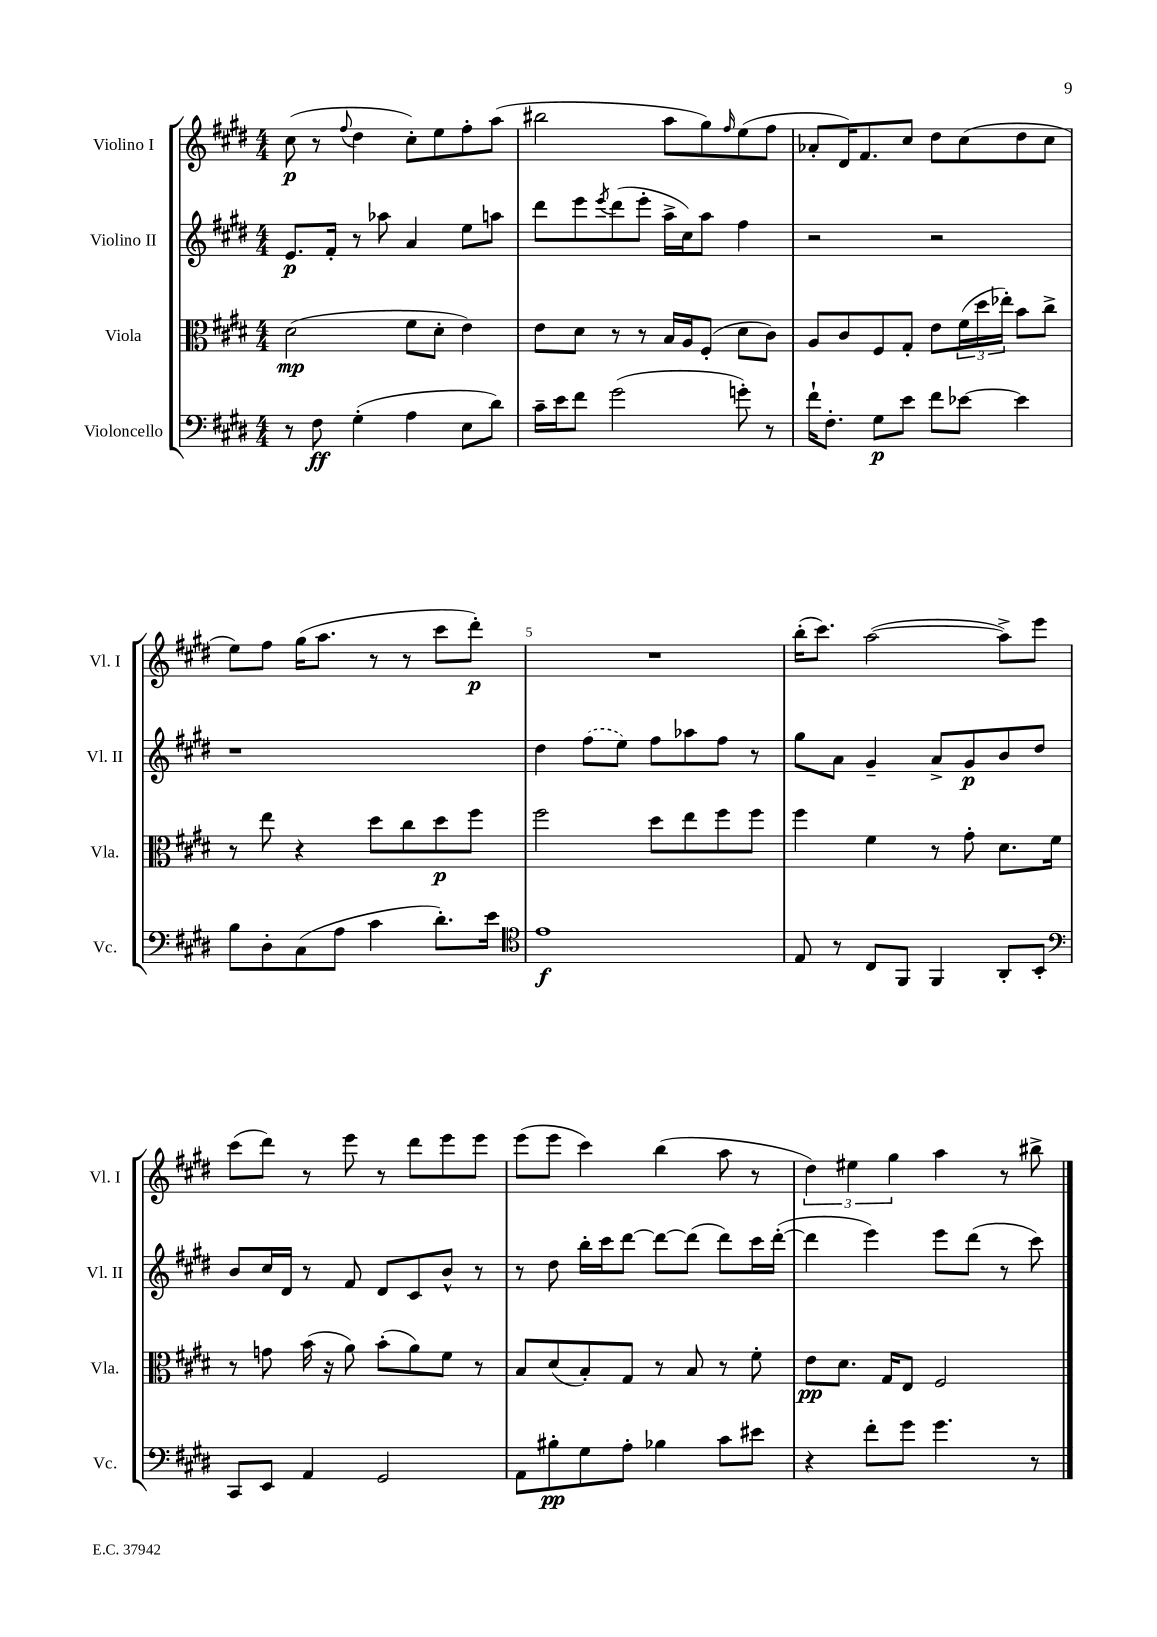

**kern	**kern	**kern	**kern
*staff4	*staff3	*staff2	*staff1
*clefF4	*clefC3	*clefG2	*clefG2
*k[f#c#g#d#]	*k[f#c#g#d#]	*k[f#c#g#d#]	*k[f#c#g#d#]
*M4/4	*M4/4	*M4/4	*M4/4
8r	(2d#	8.e	(8cc#
8F#	.	.	8r
.	.	16f#'	.
.	.	.	8qqff#
(4G#'	.	8r	4dd#
.	.	8aa-	.
4A	8f#	4a	8cc#')
.	8d#'	.	8ee
8E	4e)	8ee	8ff#'
8d#)	.	8aa	(8aa
=	=	=	=
16c#~	8e	8ddd#	2bb#
16e	.	.	.
8f#	8d#	8eee	.
.	.	8qeee	.
(2g#	8r	(8ddd#	.
.	8r	8eee'	.
.	16B	16aa^	8aa
.	16A	16cc#)	.
.	(8F#'	8aa	8gg#)
.	.	.	16qqff#
8g')	8d#	4ff#	(8ee
8r	8c#)	.	8ff#
=	=	=	=
16f#`	8A	2r	8a-'
8.F#'	.	.	.
.	8c#	.	16d#)
.	.	.	8.f#
8G#	8F#	.	.
8e	8G#'	.	8cc#
8f#	8e	2r	8dd#
[8e-	(24f#	.	(8cc#
.	24dd#	.	.
.	24ee-')	.	.
4e-]	8b	.	8dd#
.	8cc#^	.	8cc#
=	=	=	=
8B	8r	1r	8ee)
8D#'	8ee	.	8ff#
(8C#	4r	.	(16gg#
.	.	.	8.aa
8A	.	.	.
4c#	8dd#	.	8r
.	8cc#	.	8r
8.d#')	8dd#	.	8ccc#
.	8ff#	.	8ddd#')
16e	.	.	.
=	=	=	=
*clefC4	*	*	*
1e	2ff#	4dd#	1r
.	.	(8ff#	.
.	.	8ee)	.
.	8dd#	8ff#	.
.	8ee	8aa-	.
.	8ff#	8ff#	.
.	8ff#	8r	.
=	=	=	=
8E	4ff#	8gg#	(16bb'
.	.	.	8.ccc#)
8r	.	8a	.
8C#	4f#	4g#~	([2aa
8FF#	.	.	.
4FF#	8r	8a^	.
.	8g#'	8g#	.
8AA'	8.d#	8b	8aa^])
8BB'	.	8dd#	8eee
.	16f#	.	.
=	=	=	=
*clefF4	*	*	*
8CC#	8r	8b	(8ccc#
8EE	8g	16cc#	8ddd#)
.	.	16d#	.
4AA	(16b	8r	8r
.	16r	.	.
.	8a)	8f#	8eee
2GG#	(8b'	8d#	8r
.	8a)	8c#	8ddd#
.	8f#	8b^^	8eee
.	8r	8r	8eee
=	=	=	=
8AA	8B	8r	(8eee
8B#'	(8d#	8dd#	8eee
8G#	8B')	16bb'	4ccc#)
.	.	16ccc#	.
8A'	8G#	[8ddd#	.
4B-	8r	8ddd#_	(4bb
.	8B	(8ddd#]	.
8c#	8r	8ddd#)	8aa
8e#	8f#'	16ccc#	8r
.	.	([16ddd#'	.
=	=	=	=
4r	8e	4ddd#]	6dd#)
.	8.d#	.	.
.	.	.	6ee#
8f#'	.	4eee)	.
.	16G#	.	.
.	.	.	6gg#
8g#	8E	.	.
4.g#	2F#	8eee	4aa
.	.	(8ddd#	.
.	.	8r	8r
8r	.	8ccc#)	8bb#^
==	==	==	==
*-	*-	*-	*-
